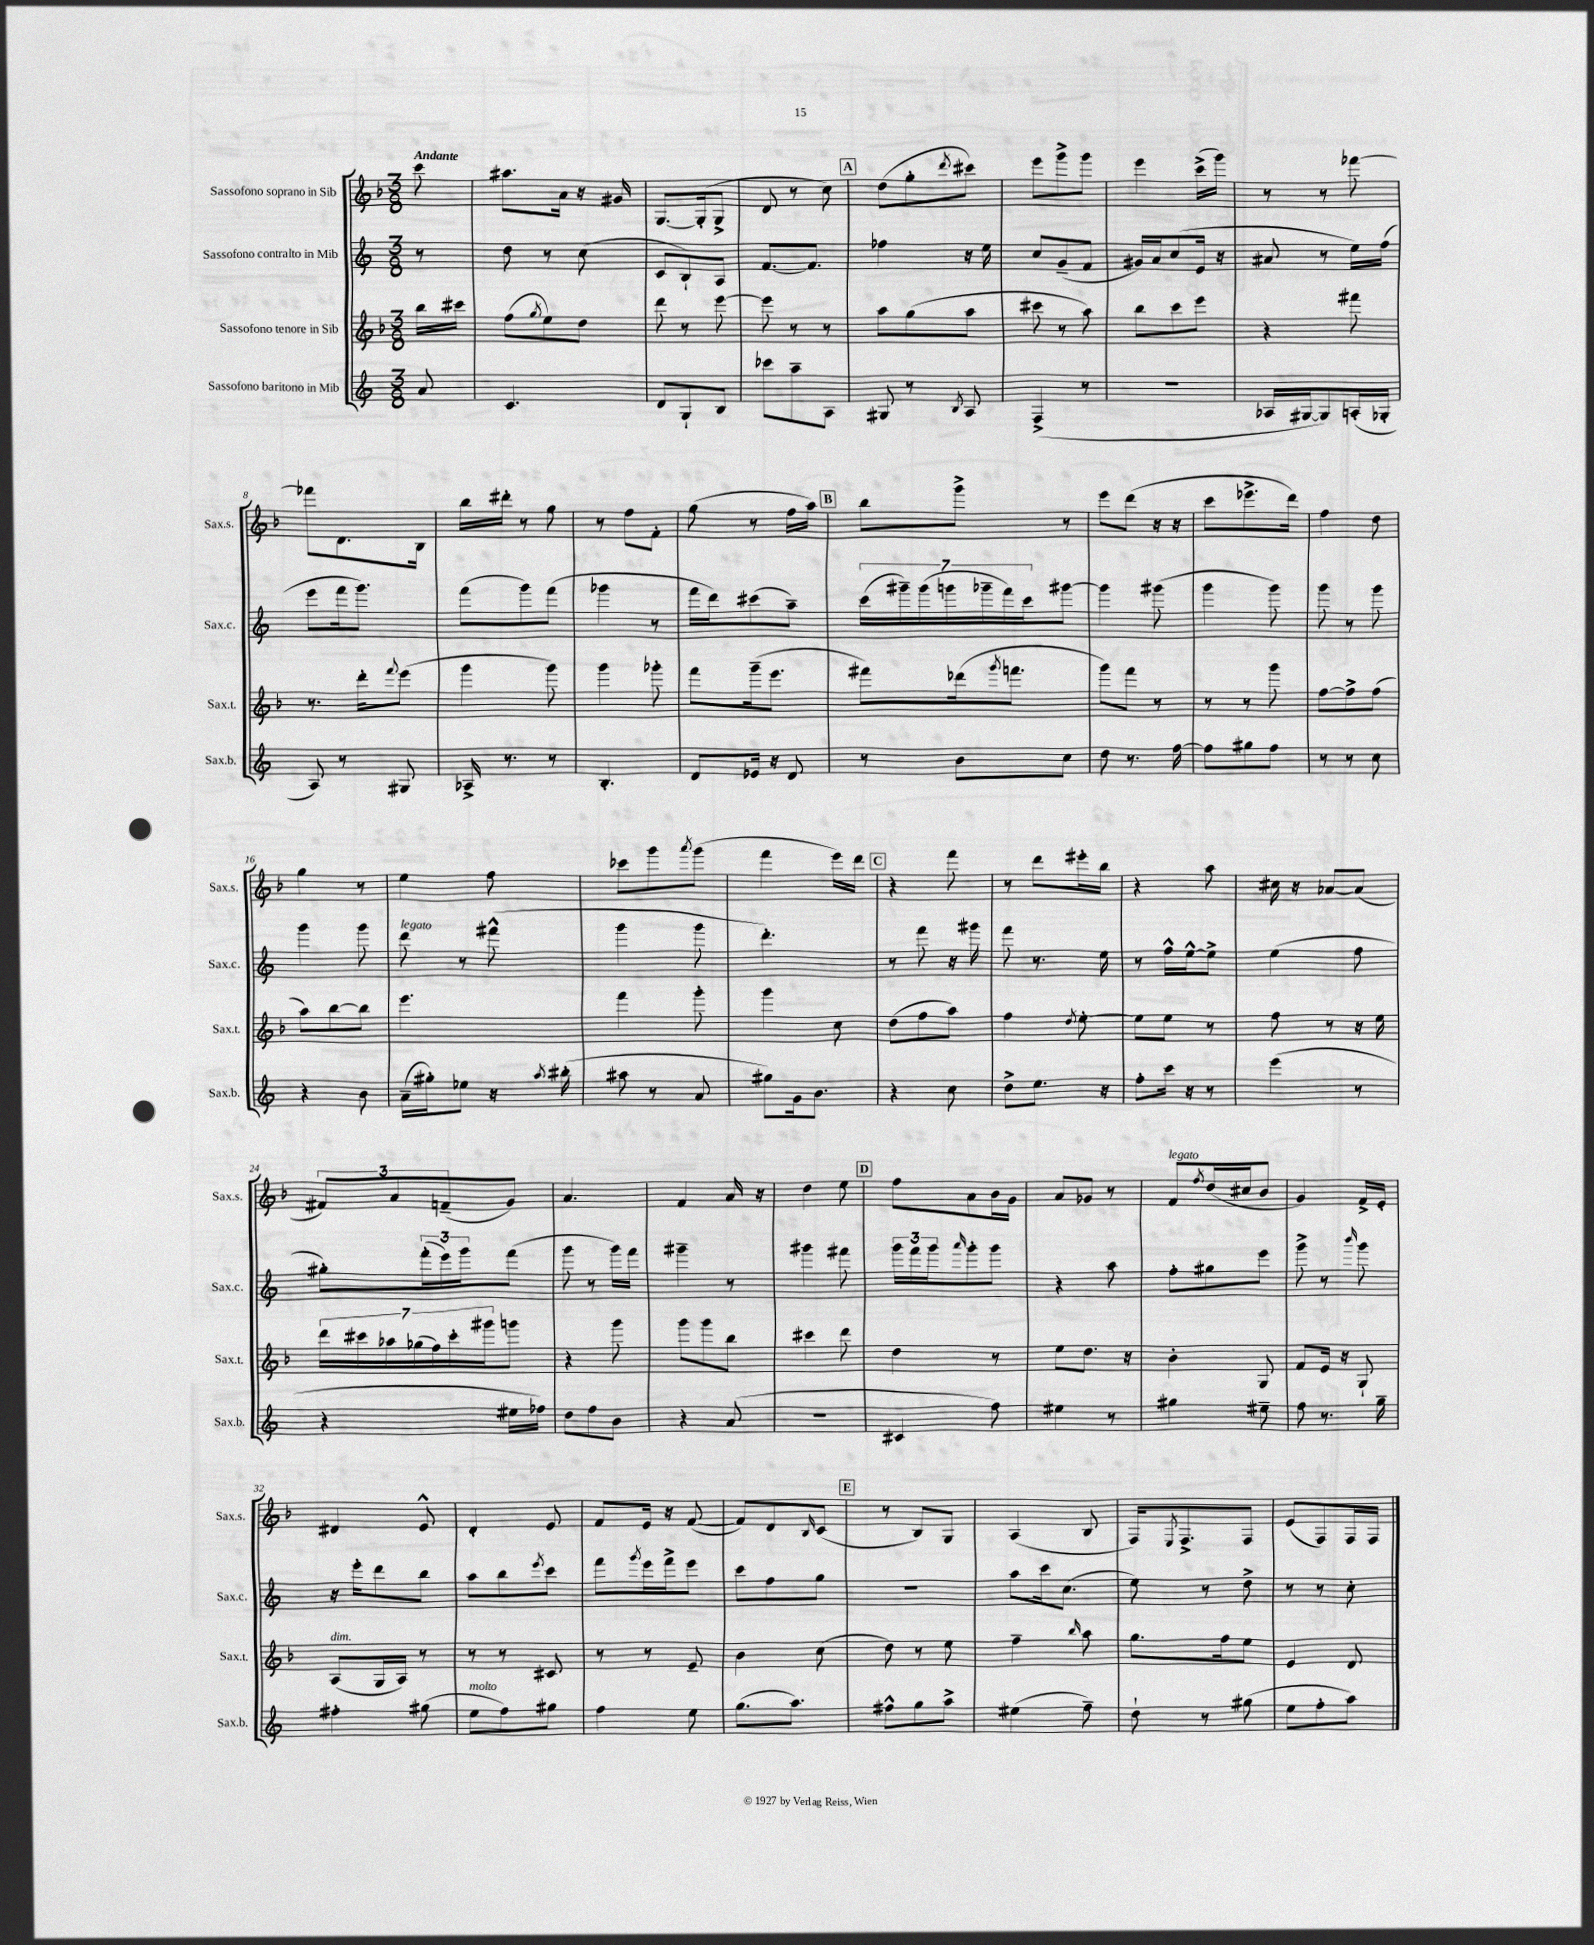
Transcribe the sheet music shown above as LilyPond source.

<<
\new StaffGroup <<
\new Staff = "s0" \with { instrumentName = "Sassofono soprano in Sib" shortInstrumentName = "Sax.s." } {
    \clef treble \key f \major \numericTimeSignature \time 3/8 \partial 8 \tempo "Andante"
    c'''8 |
    ais''8. a'16 r16 gis'16 |
    g8.~ g16-.( g8-> |
    d'8 r8 c''8) |
    \mark \markup { \box "A" } d''8( g''8-. \acciaccatura { d'''8 } cis'''8) |
    e'''8 g'''8-> g'''8 |
    e'''4 c'''16->( g'''16) |
    r8 r8 fes'''8~ |
    fes'''8 d'8. bes16 |
    bes''16 dis'''16-. r8 g''8 |
    r8 f''8 f'8-. |
    g''8( r8 f''16 a''16) |
    \mark \markup { \box "B" } bes''8 g'''8-> r8 |
    e'''8 d'''8( r16 r16 |
    c'''8 ees'''8.-> d'''16) |
    f''4 d''8 |
    g''4 r8 |
    e''4 f''8 |
    ces'''8 g'''8 \acciaccatura { a'''8 } g'''8( |
    f'''4 e'''16) d'''16 |
    \mark \markup { \box "C" } r4 f'''8 |
    r8 d'''8 eis'''16-. bes''16 |
    r4 a''8 |
    cis''16 r16 aes'8~ aes'8( |
    \tuplet 3/2 { fis'8) a'8 f'8--( } g'8) |
    a'4. |
    f'4 a'16 r16 |
    d''4 e''8 |
    \mark \markup { \box "D" } f''8 a'8 bes'16 g'16 |
    a'8 ges'8 r8 |
    f'8^\markup { \italic "legato" } \acciaccatura { f''8 } d''16( cis''16 bes'8 |
    g'4) f'16-> e'16-. |
    dis'4 e'8-^ |
    d'4-. e'8 |
    f'8 e'16 r16 f'8~( |
    f'8) d'8 \grace { bes16 } c'8( |
    \mark \markup { \box "E" } r8 bes8) g8 |
    a4( bes8 |
    f16) \acciaccatura { e8 } f8.-> f8 |
    e'8( f8) f16 f16 \bar "|." |
}
\new Staff = "s1" \with { instrumentName = "Sassofono contralto in Mib" shortInstrumentName = "Sax.c." } {
    \clef treble \key c \major \numericTimeSignature \time 3/8 \partial 8
    r8 |
    d''8 r8 c''8( |
    c'8 b8-!) a8 |
    f'8.~ f'8. |
    \mark \markup { \box "A" } fes''4 r16 e''16 |
    c''8 g'8--( f'8 |
    gis'16) a'16 c''8( e'16 r16 |
    ais'8 r8 e''16) f''16( |
    e'''8 f'''16 g'''8.) |
    f'''8( g'''8) f'''8( |
    ges'''4 r8 |
    f'''16 d'''16) cis'''8( a''8--) |
    \mark \markup { \box "B" } \tuplet 7/4 { c'''16( gis'''16--) gis'''16( g'''16 ges'''16-- f'''16) c'''16 } gis'''8~ |
    gis'''4 gis'''8( |
    g'''4 g'''8) |
    g'''8 r8 g'''8 |
    g'''4 g'''8 |
    d'''8^\markup { \italic "legato" } r8 fis'''8-^( |
    g'''4 g'''8 |
    d'''4.-.) |
    \mark \markup { \box "C" } r8 f'''8 r16 gis'''16 |
    f'''8 r8. e''16 |
    r8 f''16-^ e''16~-^ e''8-> |
    e''4( f''8 |
    gis''8-.) \tuplet 3/2 { f'''16-.( e'''16) g'''16 } f'''8( |
    g'''8 r8 g'''16) f'''16 |
    gis'''4-- r8 |
    gis'''4 fis'''8 |
    \mark \markup { \box "D" } \tuplet 3/2 { g'''16 f'''16 g'''16 } \grace { a'''16 } g'''8-. g'''8 |
    r4 a''8 |
    f''8-. gis''8 e'''8 |
    g'''8-> r8 \grace { b'''16 } g'''8 |
    r16 e'''16-. d'''8 b''8 |
    a''8 b''8 \acciaccatura { e'''8 } c'''8 |
    f'''8 \acciaccatura { g'''8 } e'''16 f'''16-> e'''8 |
    c'''8 f''8 g''8 |
    \mark \markup { \box "E" } R4. |
    a''8 c'''16 c''8.( |
    e''8) r8 d''8-> |
    r8 r8 c''8-. \bar "|." |
}
\new Staff = "s2" \with { instrumentName = "Sassofono tenore in Sib" shortInstrumentName = "Sax.t." } {
    \clef treble \key f \major \numericTimeSignature \time 3/8 \partial 8
    bes''16 cis'''16 |
    f''8( \acciaccatura { g''8 } e''8) d''8 |
    d'''8 r8 e'''8~ |
    e'''8 r8 r8 |
    \mark \markup { \box "A" } a''8 g''8( a''8 |
    cis'''8 r8 a''8) |
    bes''8 c'''8 e'''8 |
    r4 fis'''8 |
    r8. d'''16-. \appoggiatura { f'''8 } e'''8( |
    g'''4 g'''8) |
    g'''4 ges'''8-. |
    f'''8 g'''16--( e'''8. |
    \mark \markup { \box "B" } fis'''8) des'''16( \acciaccatura { g'''8 } f'''8. |
    g'''8) f'''8 r8 |
    r8 r8 g'''8 |
    f''8~ f''8-> f''8( |
    a''8) bes''8~ bes''8 |
    e'''4. |
    f'''4 g'''8-. |
    g'''4 c''8 |
    \mark \markup { \box "C" } d''8( f''8 a''8) |
    f''4 \acciaccatura { d''8 } e''8~-. |
    e''8 e''8 r8 |
    f''8 r8 r16 e''16 |
    \tuplet 7/4 { d'''16 cis'''16 aes''16 ges''16( f''16) cis'''16-. gis'''16 } g'''8 |
    r4 g'''8 |
    g'''8 g'''8 bes''8 |
    cis'''4 d'''8 |
    \mark \markup { \box "D" } d''4 r8 |
    e''8 d''8. r16 |
    bes'4-. g8 |
    f'8 e'16 r16 g8-! |
    a8^\markup { \italic "dim." }( g16 a16) r8 |
    r8 r8 cis'8 |
    r8 r8 e'8-- |
    bes'4 c''8( |
    \mark \markup { \box "E" } d''8) r8 e''8 |
    f''4-- \grace { bes''16 } a''8 |
    g''8. f''16 e''8 |
    e'4 d'8 \bar "|." |
}
\new Staff = "s3" \with { instrumentName = "Sassofono baritono in Mib" shortInstrumentName = "Sax.b." } {
    \clef treble \key c \major \numericTimeSignature \time 3/8 \partial 8
    a'8 |
    c'4. |
    d'8 g8-! b8 |
    ces'''8 a''8-- a8 |
    \mark \markup { \box "A" } gis8 r8 \acciaccatura { b8 } a8 |
    f4->( r8 |
    R4. |
    aes16 gis16~ gis8) a16-.( ges16-. |
    a8) r8 gis8 |
    aes16-> r8. r8 |
    b4.-. |
    d'8 ees'16 r16 d'8 |
    \mark \markup { \box "B" } r8 b'8 c''8 |
    d''8 r8. f''16~ |
    f''8 gis''8 f''8 |
    r8 r8 c''8 |
    r4 b'8 |
    a'16--( gis''16-.) ees''8 r16 \acciaccatura { a''8 } bis''16-.( |
    ais''8 r8 a'8 |
    gis''8) g'16 b'8. |
    \mark \markup { \box "C" } r4 c''8 |
    d''8-> e''8. r16 |
    f''8-. c'''16 r16 r8 |
    e'''4( r8 |
    r4 eis''16 fes''16) |
    d''8 f''8 b'8 |
    r4 a'8( |
    R4. |
    \mark \markup { \box "D" } cis'4 f''8) |
    eis''4 r8 |
    gis''4 eis''8-- |
    f''8 r8. g''16-- |
    fis''4-. gis''8( |
    e''8^\markup { \italic "molto" } f''8) gis''8 |
    f''4 e''8 |
    g''8.( a''8.) |
    \mark \markup { \box "E" } fis''8-^ g''8 a''8-> |
    eis''4( f''8--) |
    d''8-! r8 gis''8( |
    e''8 f''8-. a''8) \bar "|." |
}
>>
>>
